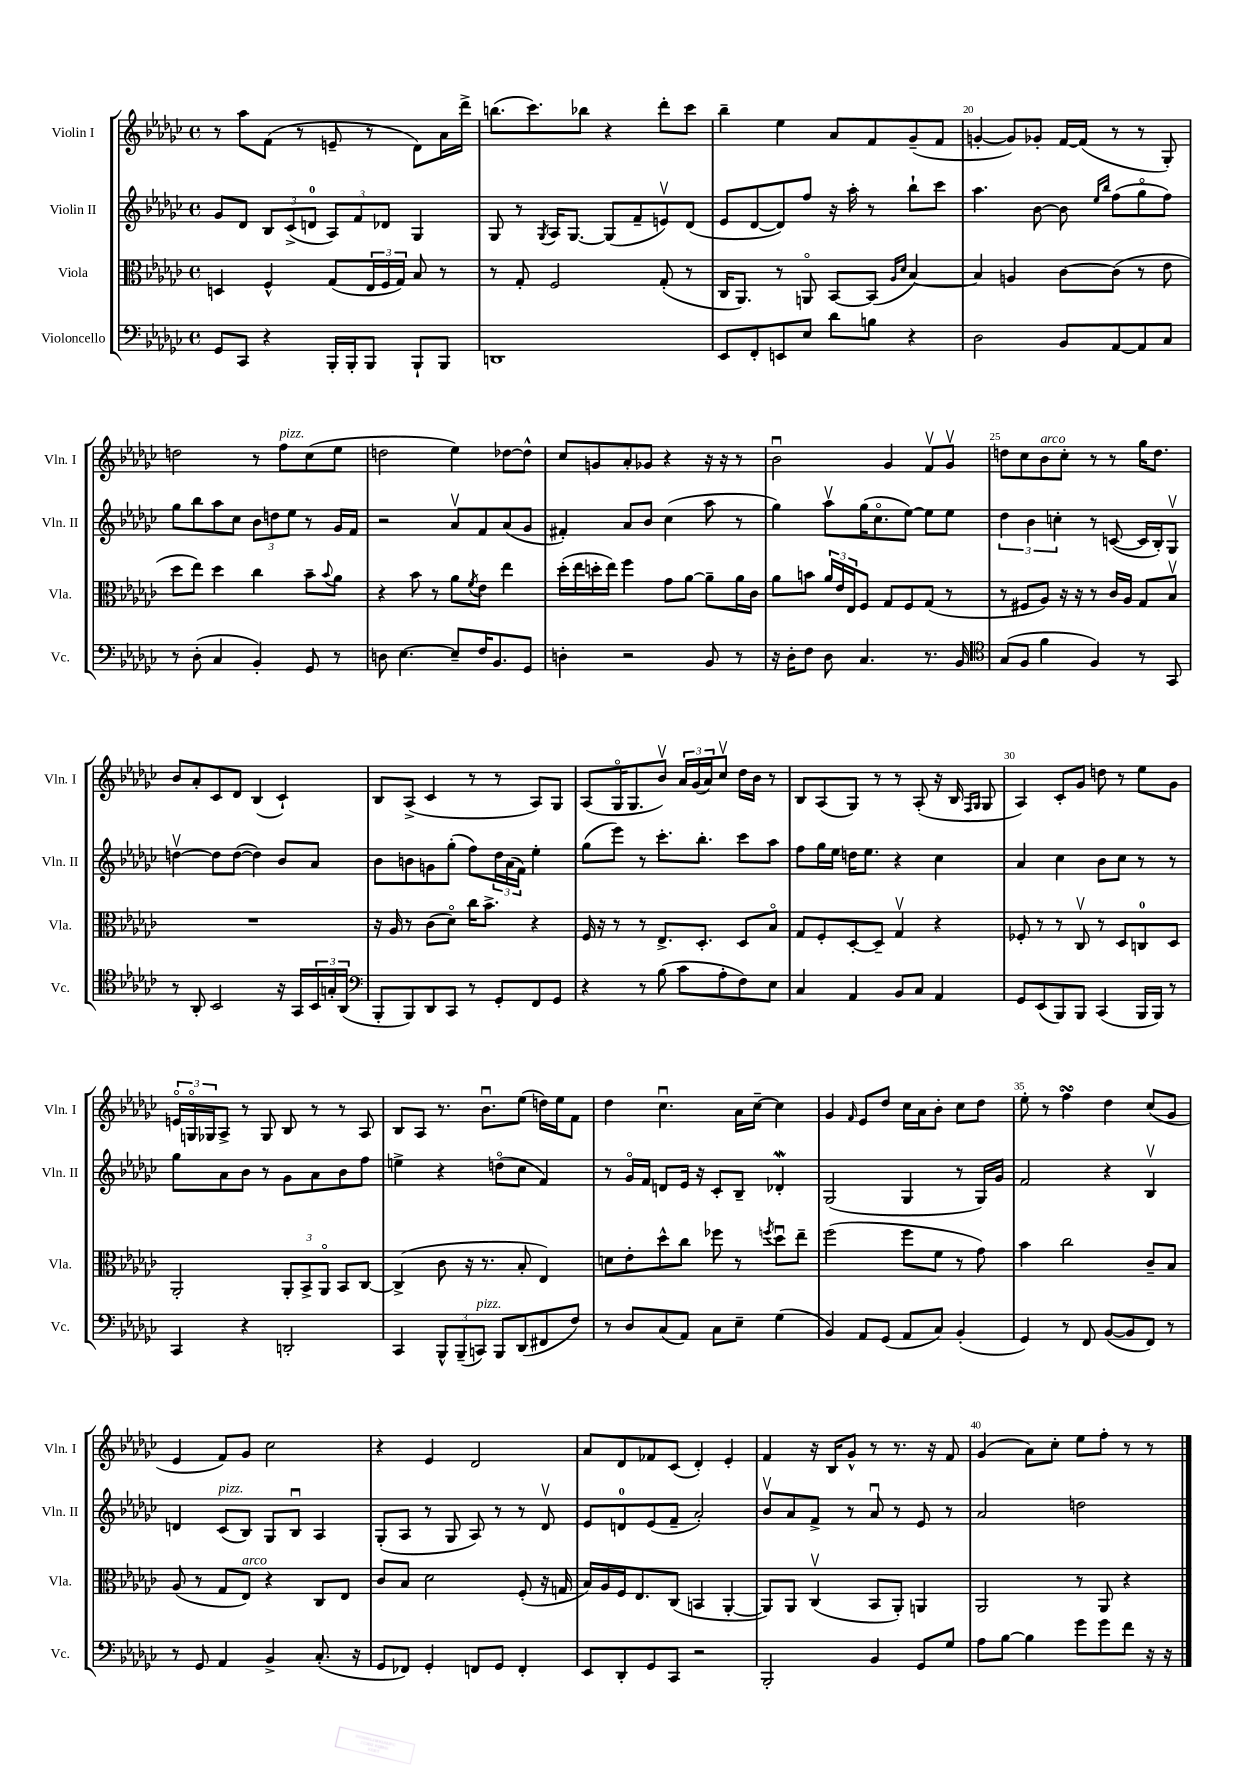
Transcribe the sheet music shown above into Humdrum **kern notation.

**kern	**kern	**kern	**kern
*staff4	*staff3	*staff2	*staff1
*clefF4	*clefC3	*clefG2	*clefG2
*k[b-e-a-d-g-c-]	*k[b-e-a-d-g-c-]	*k[b-e-a-d-g-c-]	*k[b-e-a-d-g-c-]
*M4/4	*M4/4	*M4/4	*M4/4
*met(c)	*met(c)	*met(c)	*met(c)
8GG-	4D	8g-	8r
8CC-	.	8d-	8aa-
4r	4F^^	12B-	(8f
.	.	(12c-^	.
.	.	.	8r
.	.	12d	.
16BBB-'	(8G-	12A-)	8e~
16BBB-'	.	.	.
.	.	12f	.
8BBB-	24E-	.	8r
.	24F	12d-	.
.	24G-)	.	.
8BBB-`	8B-	4G-	8d-)
8BBB-	8r	.	16a-
.	.	.	16ddd-^
=	=	=	=
1DD	8r	8G-	(8.bb
.	8G-'	8r	.
.	.	.	8.ccc-)
.	.	8qG-	.
.	2F	16A-	.
.	.	[8.G-	.
.	.	.	8bb-
.	.	(8G-]	4r
.	.	8f~	.
.	(8G-'	8ev)	8ddd-'
.	8r	(8d-	8ccc-
=	=	=	=
8EE-	16C-	8e-	4bb-~
.	8.AA-)	.	.
8FF'	.	[8d-	.
8EE	8r	8d-])	4ee-
8E-	8AAo	8ff	.
8d-	[8BB-	16r	8a-
.	.	16aa-'	.
8B	(8BB-]	8r	8f
.	16qqA-	.	.
.	16qqd-	.	.
4r	[4B-)	8bb-`	(8g-~
.	.	8ccc-	8f
=	=	=	=
2D-	4B-]	4.aa-	[4g'
.	4A	.	8g])
.	.	[8b-	8g-'
8BB-	[8c-	8b-]	[16f
.	.	.	(16f]
.	.	16qqee-	.
.	.	16qqbb-	.
[8AA-	(8c-]	(8ff	8r
8AA-]	8r	8gg-o	8r
8C-	8e-	8ff)	8G-')
=	=	=	=
8r	8dd-	8gg-	2dd
(8D-'	8ee-)	8bb-	.
4C-	4dd-	8aa-	.
.	.	8cc-	.
4BB-')	4cc-	12b-	8r
.	.	12dd	.
.	.	.	8ff
.	.	12ee-	.
8GG-	8b-~	8r	(8cc-
.	8qqb-	.	.
8r	8a-	16g-	8ee-
.	.	16f	.
=	=	=	=
8D	4r	2r	2dd
[4.E-	.	.	.
.	8b-	.	.
.	8r	.	.
8E-~]	8a-	8a-v	4ee-)
.	8qf	.	.
16F	8e-	8f	.
8.BB-	.	.	.
.	4ee-	(8a-	[8dd-
8GG-	.	8g-	8dd-^^]
=	=	=	=
4D'	(16dd-'	4f#')	8cc-
.	16ee-	.	.
.	16dd'	.	8g
.	16ee-)	.	.
2r	4ff	8a-	8a-'
.	.	8b-	8g-
.	8g-	(4cc-	4r
.	[8a-	.	.
8BB-	8a-~]	8aa-	16r
.	.	.	16r
8r	16a-	8r	8r
.	16c-	.	.
=	=	=	=
16r	8a-	4gg-)	2b-u
16D-'	.	.	.
8F	8b	.	.
8D-	24a-	8aa-v	.
.	24e-	.	.
.	24E-	.	.
4.C-	8F	(16gg-	.
.	.	8.cc-o	.
.	8G-	.	4g-
.	8F	[8ee-)	.
8.r	(8G-	8ee-]	8fv
.	8r	8ee-	8g-v
16BB-	.	.	.
=	=	=	=
*clefC4	*	*	*
(8G-	8r	6dd-	8dd
8F	8F#	.	8cc-
.	.	6b-	.
4f	8A-)	.	8b-
.	.	6cc'	.
.	16r	.	8cc-'
.	16r	.	.
4F)	8r	8r	8r
.	16c-	([8c	8r
.	16A-	.	.
8r	8G-	16c]	16gg-
.	.	16B-')	8.dd
8GG-	8B-v	8G-v	.
=	=	=	=
8r	1r	[4ddv	8b-
8AA-'	.	.	8a-'
2BB-	.	8dd]	8c-
.	.	([8dd	8d-
.	.	4dd])	(4B-
16r	.	8b-	4c-`)
16GG-	.	.	.
24BB-	.	8a-	.
24G'	.	.	.
(24AA-	.	.	.
=	=	=	=
*clefF4	*	*	*
8BBB-'	16r	8b-	8B-
.	16A-	.	.
8BBB-)	8r	8b	(8A-^
8DD-	(8c-	8g	4c-
8CC-	8d-o)	(8gg-'	.
8r	16cc-	8ff)	8r
.	8.b-^	.	.
8GG-'	.	24dd-	8r
.	.	(24a-	.
.	.	24f)	.
8FF	4r	4ee-'	8A-)
8GG-	.	.	8G-
=	=	=	=
4r	16F	(8gg-	(8A-
.	16r	.	.
.	8r	8eee-)	16G-o
.	.	.	8.G-
8r	8r	8r	.
(8B-	8.E-^	8.ccc-'	8b-v)
8c-	.	.	24a-
.	.	.	(24g-
.	8.D-'	8.bb-'	.
.	.	.	24a-)
8A-'	.	.	8cc-v
8F)	8D-	8ccc-	16dd-
.	.	.	16b-
8E-	8B-o	8aa-	8r
=	=	=	=
4C-	8G-	8ff	8B-
.	8F'	16gg-	(8A-
.	.	16ee-	.
4AA-	[8D-'	16dd	8G-)
.	.	8.ee-	.
.	8D-~]	.	8r
8BB-	4G-v	4r	8r
8C-	.	.	(8A-'
4AA-	4r	4cc-	16r
.	.	.	16B-
.	.	.	16qqF
.	.	.	16qqG-
.	.	.	8G-
=	=	=	=
8GG-	8F-'	4a-	4A-)
(8EE-	8r	.	.
8BBB-)	8r	4cc-	8c-'
8BBB-	8C-v	.	8g-
(4CC-	8r	8b-	8dd
.	8D-	8cc-	8r
16BBB-	8C	8r	8ee-
16BBB-)	.	.	.
8r	8D-	8r	8g-
=	=	=	=
4CC-	2AA-'	8gg-	24eo
.	.	.	24Go
.	.	.	24G-
.	.	8a-	8A-^
4r	.	8b-	8r
.	.	8r	8G-
2DD'	12AA-'	8g-	8B-
.	12BB-^	.	.
.	.	8a-	8r
.	12AA-o	.	.
.	8BB-	8b-	8r
.	[8C-	8ff	8A-
=	=	=	=
4CC-	(4C-^]	4ee^	8B-
.	.	.	8A-
12BBB-^^	8c-	4r	8.r
(12BBB-~	.	.	.
.	16r	.	.
12CC)	.	.	.
.	8.r	.	8.b-u
8BBB-	.	(8ddo	.
(8DD-	8B-'	8cc-	(8ee-
8FF#	4E-)	4f)	16dd)
.	.	.	16ee-
8F)	.	.	8f
=	=	=	=
8r	8d	8r	4dd-
8D-	8e-'	16g-o	.
.	.	16f	.
(8C-	8dd-^^	8d	4.cc-u
8AA-)	8cc-	16e-	.
.	.	16r	.
8C-	8ff-	8c-'	.
8E-~	8r	8B-~	16a-
.	.	.	[16cc-~
.	8qff	.	.
(4G-	8dd-u	4d-'	4cc-]
.	8ee-~	.	.
=	=	=	=
4BB-)	(2ff	(2G-	4g-
.	.	.	16qqf
8AA-	.	.	8e-
(8GG-	.	.	8dd-
8AA-	8ff	4G-	16cc-
.	.	.	16a-
8C-)	8f	.	8b-'
(4BB-'	8r	8r	8cc-
.	8g-)	16G-)	8dd-
.	.	16g-	.
=	=	=	=
4GG-)	4b-	2f	8ee-'
.	.	.	8r
8r	2cc-	.	4ff
8FF	.	.	.
([8BB-	.	4r	4dd-
8BB-]	.	.	.
8FF)	8c-~	4B-v	(8cc-
8r	8B-	.	8g-
=	=	=	=
8r	(8A-	4d	4e-
8GG-	8r	.	.
4AA-	8G-	(8c-	8f)
.	8E-)	8B-)	8g-
4BB-^	4r	8G-	2cc-
.	.	8B-u	.
(8.C-'	8C-	4A-	.
.	8E-	.	.
16r	.	.	.
=	=	=	=
8GG-	8c-	(8G-'	4r
8FF-)	8B-	8A-	.
4GG-'	2d-	8r	4e-
.	.	8G-	.
8FF	.	8A-)	2d-
8GG-	.	8r	.
4FF'	(8F'	8r	.
.	16r	8d-v	.
.	16G	.	.
=	=	=	=
8EE-	16B-)	8e-	8a-
.	16A-	.	.
8DD-'	16F	8d	8d-
.	8.E-	.	.
8GG-	.	(8e-	8f-
8CC-	(8C-	8f~	(8c-
2r	4BB	2a-')	4d-')
.	[4AA-'	.	4e-'
=	=	=	=
2BBB-'	8AA-])	8b-v	4f
.	8AA-	8a-	.
.	(4C-v	8f^	16r
.	.	.	16B-
.	.	8r	8g-^^
4BB-	8BB-	8a-u	8r
.	8AA-')	8r	8.r
8GG-	4AA	8e-	.
.	.	.	16r
8G-	.	8r	8f
=	=	=	=
8A-	2AA-	2a-	(4g-
[8B-	.	.	.
4B-]	.	.	8a-)
.	.	.	8cc-'
8g-	8r	2dd	8ee-
8g-	8AA-	.	8ff'
8f	4r	.	8r
16r	.	.	8r
16r	.	.	.
==	==	==	==
*-	*-	*-	*-
